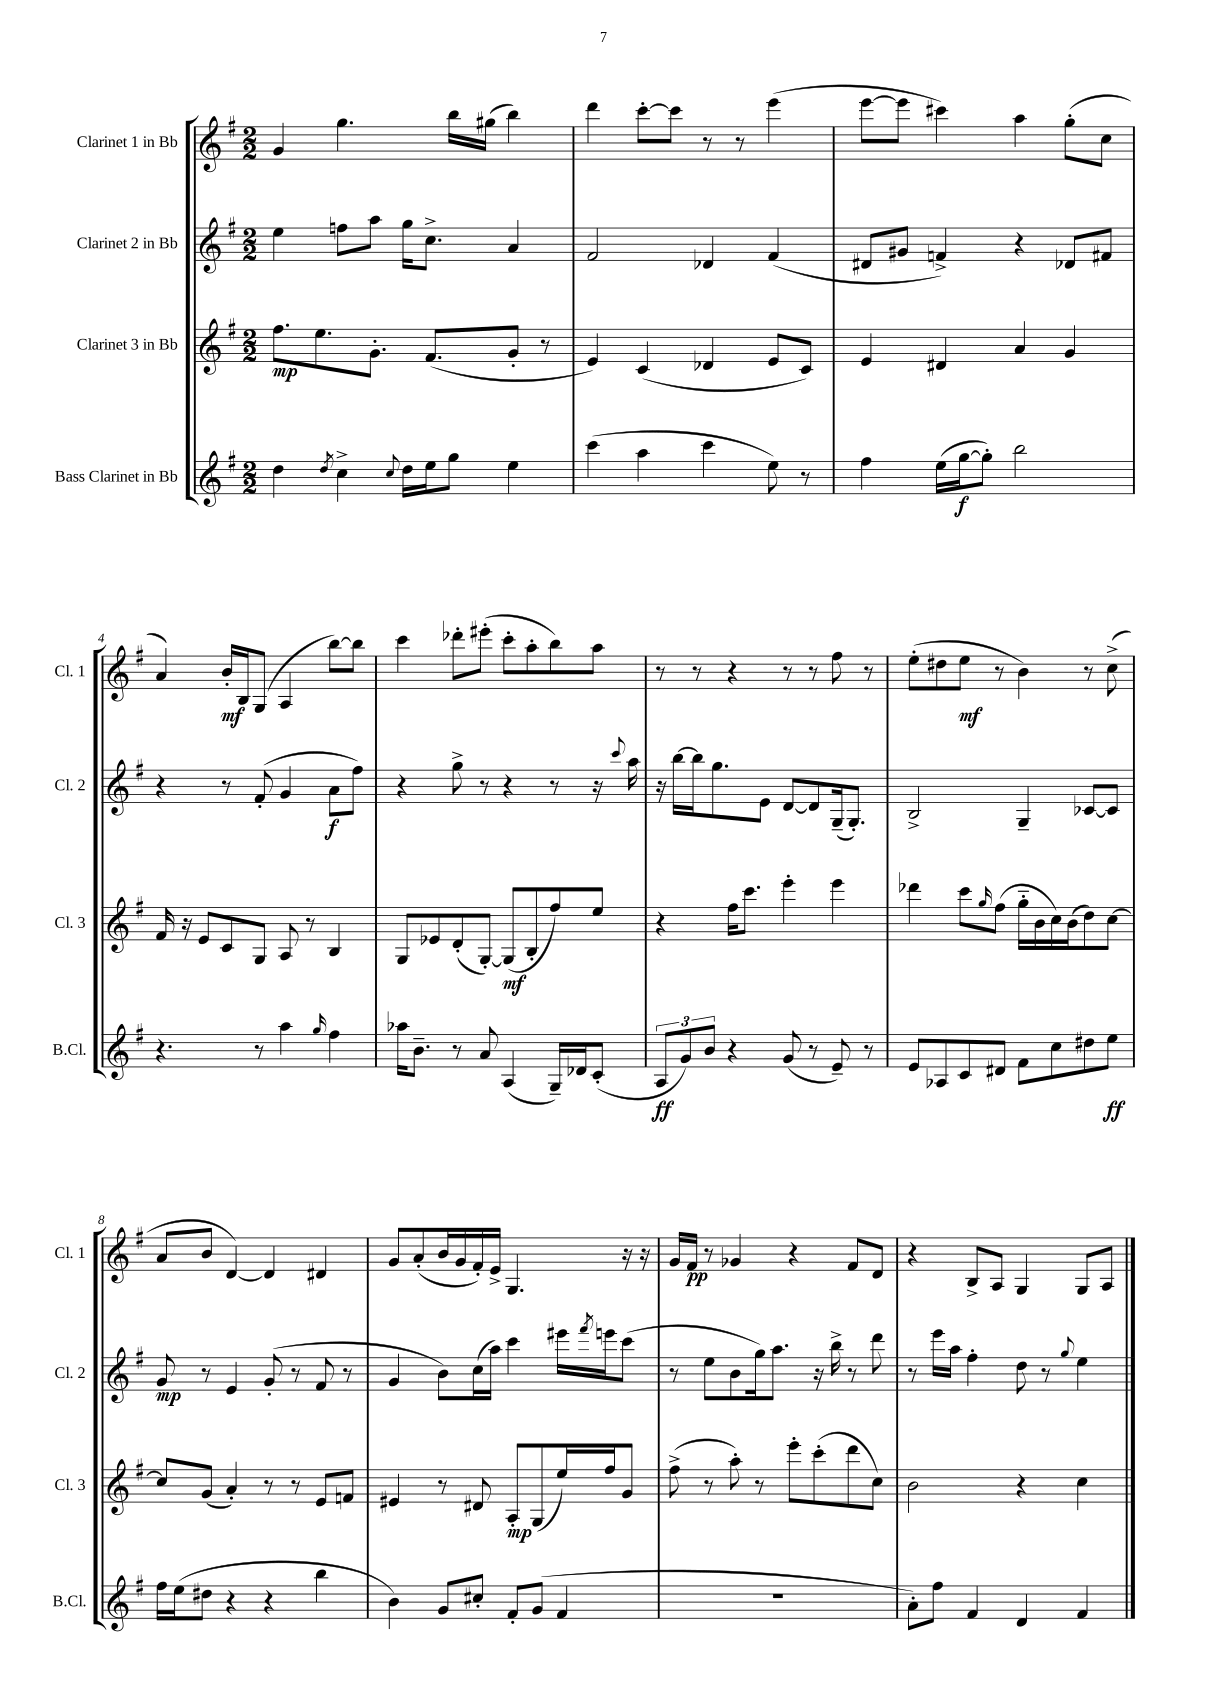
<<
\new StaffGroup <<
\new Staff = "s0" \with { instrumentName = "Clarinet 1 in Bb" shortInstrumentName = "Cl. 1" } {
    \clef treble \key g \major \numericTimeSignature \time 2/2
    g'4 g''4. b''16 gis''16( b''4) |
    d'''4 c'''8~-. c'''8 r8 r8 e'''4( |
    e'''8~ e'''8 cis'''4) a''4 g''8-.( c''8 |
    a'4) b'16-.\mf b16 g8( a4 b''8~) b''8 |
    c'''4 des'''8-. eis'''8-.( c'''8-. a''8-. b''8) a''8 |
    r8 r8 r4 r8 r8 fis''8 r8 |
    e''8-.( dis''8 e''8\mf r8 b'4) r8 c''8->( |
    a'8 b'8 d'4~) d'4 dis'4 |
    g'8 a'8-.( b'16 g'16 fis'16-.) e'16-> g4. r16 r16 |
    g'16 fis'16\pp r8 ges'4 r4 fis'8 d'8 |
    r4 b8-> a8 g4 g8 a8 \bar "|." |
}
\new Staff = "s1" \with { instrumentName = "Clarinet 2 in Bb" shortInstrumentName = "Cl. 2" } {
    \clef treble \key g \major \numericTimeSignature \time 2/2
    e''4 f''8 a''8 g''16 c''8.-> a'4 |
    fis'2 des'4 fis'4( |
    dis'8 gis'8 f'4->) r4 des'8 fis'8 |
    r4 r8 fis'8-.( g'4 a'8\f fis''8) |
    r4 g''8-> r8 r4 r8 r16 \appoggiatura { c'''8 } a''16 |
    r16 b''16~ b''16 g''8. e'8 d'8~ d'8 g16--( g8.-.) |
    b2-> g4-- ces'8~ ces'8 |
    g'8\mp r8 e'4 g'8-.( r8 fis'8 r8 |
    g'4 b'8) c''16( a''16) c'''4 eis'''16 \acciaccatura { fis'''8 } e'''16 c'''8( |
    r8 e''8 b'8 g''16) a''8. r16 b''16-> r8 d'''8 |
    r8 e'''16 a''16 fis''4-. d''8 r8 \appoggiatura { g''8 } e''4 \bar "|." |
}
\new Staff = "s2" \with { instrumentName = "Clarinet 3 in Bb" shortInstrumentName = "Cl. 3" } {
    \clef treble \key g \major \numericTimeSignature \time 2/2
    fis''8.\mp e''8. g'8.-. fis'8.( g'8-. r8 |
    e'4) c'4( des'4 e'8 c'8) |
    e'4 dis'4 a'4 g'4 |
    fis'16 r16 e'8 c'8 g8 a8 r8 b4 |
    g8 ees'8 d'8-.( g8~-.) g8\mf( b8-. fis''8) e''8 |
    r4 fis''16 c'''8. e'''4-. e'''4 |
    des'''4 c'''8 \grace { g''16 } fis''8( g''16-_ b'16 c''16) b'16( d''8) c''8~ |
    c''8 g'8( a'4-.) r8 r8 e'8 f'8 |
    eis'4 r8 dis'8 a8-.\mp g8( e''16) fis''16 g'8 |
    fis''8->( r8 a''8-.) r8 e'''8-. c'''8-.( d'''8 c''8) |
    b'2 r4 c''4 \bar "|." |
}
\new Staff = "s3" \with { instrumentName = "Bass Clarinet in Bb" shortInstrumentName = "B.Cl." } {
    \clef treble \key g \major \numericTimeSignature \time 2/2
    d''4 \acciaccatura { d''8 } c''4-> \appoggiatura { c''8 } d''16 e''16 g''8 e''4 |
    c'''4( a''4 c'''4 e''8) r8 |
    fis''4 e''16( g''16~\f g''8-.) b''2 |
    r4. r8 a''4 \grace { g''16 } fis''4 |
    aes''16 b'8.-- r8 a'8 a4( g16--) des'16 c'8-.( |
    \tuplet 3/2 { a8\ff g'8) b'8 } r4 g'8( r8 e'8--) r8 |
    e'8 aes8 c'8 dis'8 fis'8 c''8 dis''8 e''8\ff |
    fis''16 e''16( dis''8 r4 r4 b''4 |
    b'4) g'8 cis''8-. fis'8-. g'8( fis'4 |
    R1 |
    a'8-.) fis''8 fis'4 d'4 fis'4 \bar "|." |
}
>>
>>
